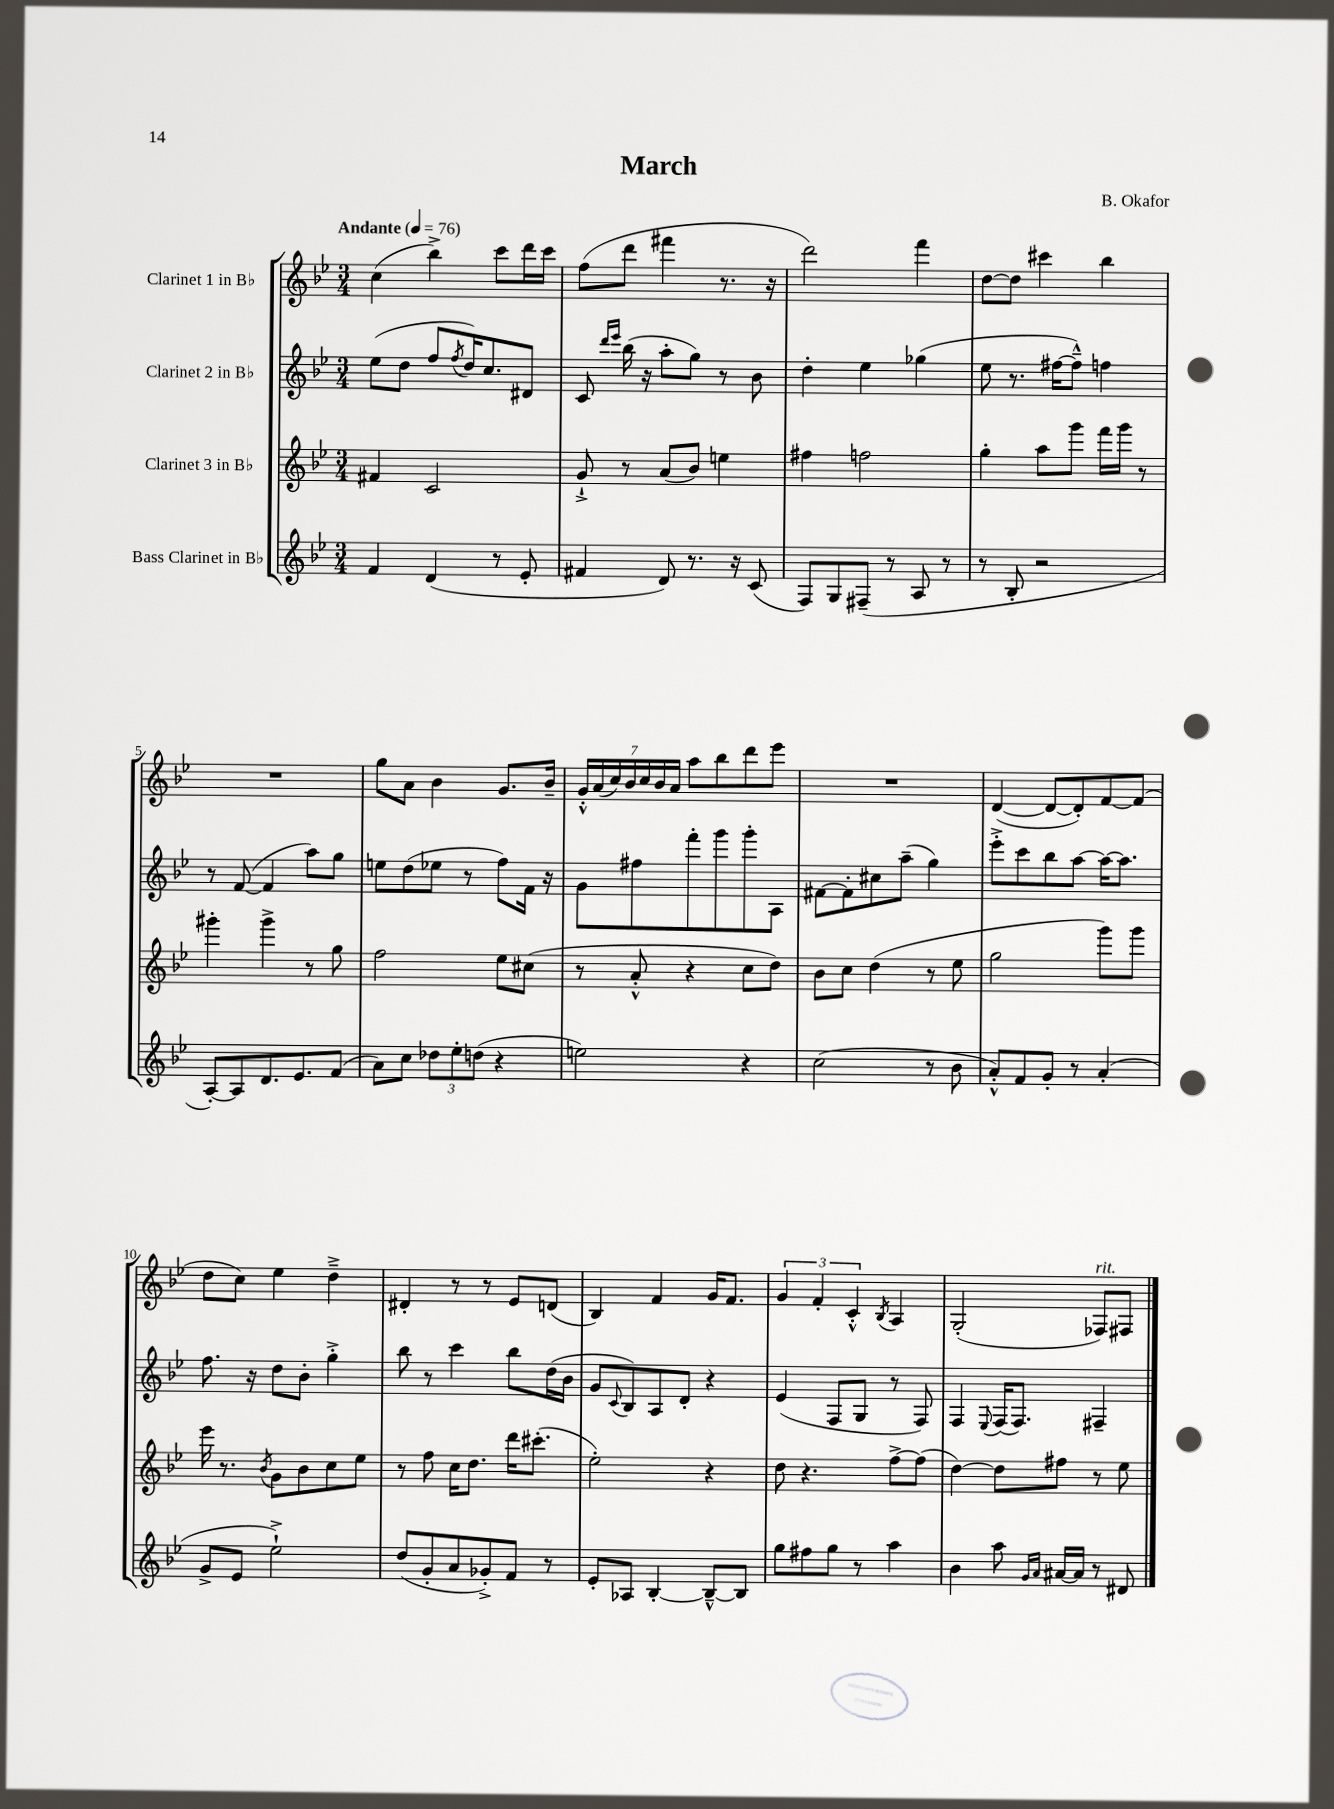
\header { title = "March" composer = "B. Okafor" }
<<
\new StaffGroup <<
\new Staff = "s0" \with { instrumentName = "Clarinet 1 in Bb" } {
    \clef treble \key bes \major \numericTimeSignature \time 3/4 \tempo "Andante" 4 = 76
    c''4( bes''4->) c'''8 d'''16 c'''16 |
    f''8( d'''8 fis'''4 r8. r16 |
    d'''2) f'''4 |
    d''8~ d''8 cis'''4 bes''4 |
    R2. |
    g''8 a'8 bes'4 g'8. bes'16-- |
    \tuplet 7/4 { g'16-.-^ a'16( c''16) bes'16 c''16 bes'16 a'16 } a''8 bes''8 d'''8 ees'''8 |
    R2. |
    d'4~( d'8~ d'8-.) f'8~ f'8( |
    d''8 c''8) ees''4 d''4---> |
    dis'4-. r8 r8 ees'8 d'8( |
    bes4) f'4 g'16 f'8. |
    \tuplet 3/2 { g'4 f'4-. c'4-.-^ } \acciaccatura { bes8 } a4 |
    g2-.( fes8^\markup { \italic "rit." }) fis8 \bar "|." |
}
\new Staff = "s1" \with { instrumentName = "Clarinet 2 in Bb" } {
    \clef treble \key bes \major \numericTimeSignature \time 3/4
    ees''8( d''8 f''8 \acciaccatura { f''8 } d''16) c''8. dis'8 |
    c'8 \grace { d'''16 ees'''16 } bes''16( r16 a''8-. g''8) r8 bes'8 |
    d''4-. ees''4 ges''4( |
    ees''8 r8. fis''16~ fis''8---^) f''4 |
    r8 f'8~( f'4 a''8) g''8 |
    e''8 d''8( ees''8 r8 f''8) f'16 r16 |
    g'8 fis''8 f'''8-. g'''8 g'''8-. a8 |
    fis'8~ fis'8-. cis''8 a''8--( g''4) |
    ees'''8-.-> c'''8 bes''8 a''8~ a''16~ a''8. |
    f''8. r16 d''8 bes'8-. g''4-.-> |
    bes''8 r8 c'''4 bes''8 d''16( bes'16 |
    g'8 \appoggiatura { c'8 } bes8) a8 d'8-. r4 |
    ees'4( f8 g8 r8 f8) |
    f4 \appoggiatura { ees8 } f16( f8.) fis4-- \bar "|." |
}
\new Staff = "s2" \with { instrumentName = "Clarinet 3 in Bb" } {
    \clef treble \key bes \major \numericTimeSignature \time 3/4
    fis'4 c'2 |
    g'8-!-> r8 a'8( bes'8) e''4 |
    fis''4 f''2 |
    g''4-. a''8 g'''8 f'''16 g'''16 r8 |
    gis'''4-. gis'''4-> r8 g''8 |
    f''2 ees''8 cis''8( |
    r8 a'8-.-^ r4 c''8 d''8) |
    bes'8 c''8 d''4( r8 ees''8 |
    g''2 g'''8) g'''8 |
    ees'''16 r8. \acciaccatura { bes'8 } g'8 bes'8 c''8 ees''8 |
    r8 f''8 c''16 d''8. d'''16 cis'''8.-.( |
    ees''2-.) r4 |
    d''8 r4. f''8~-> f''8( |
    d''4~) d''8 fis''8 r8 ees''8 \bar "|." |
}
\new Staff = "s3" \with { instrumentName = "Bass Clarinet in Bb" } {
    \clef treble \key bes \major \numericTimeSignature \time 3/4
    f'4 d'4( r8 ees'8-. |
    fis'4 d'8) r8. r16 c'8( |
    f8) g8 fis8--( r8 a8 r8 |
    r8 bes8-. r2 |
    a8~-.) a8 d'8. ees'8. f'8( |
    a'8) c''8 \tuplet 3/2 { des''8 ees''8-. d''8( } r4 |
    e''2) r4 |
    c''2( r8 bes'8 |
    a'8-.-^) f'8 g'8-. r8 a'4-.( |
    g'8-> ees'8 ees''2-!->) |
    d''8( g'8-. a'8 ges'8-.->) f'8 r8 |
    ees'8-. aes8 bes4~-. bes8~---^ bes8 |
    g''8 fis''8 g''8 r8 a''4 |
    bes'4 a''8 \grace { g'16 a'16 } ais'16~ ais'16 r8 dis'8 \bar "|." |
}
>>
>>
